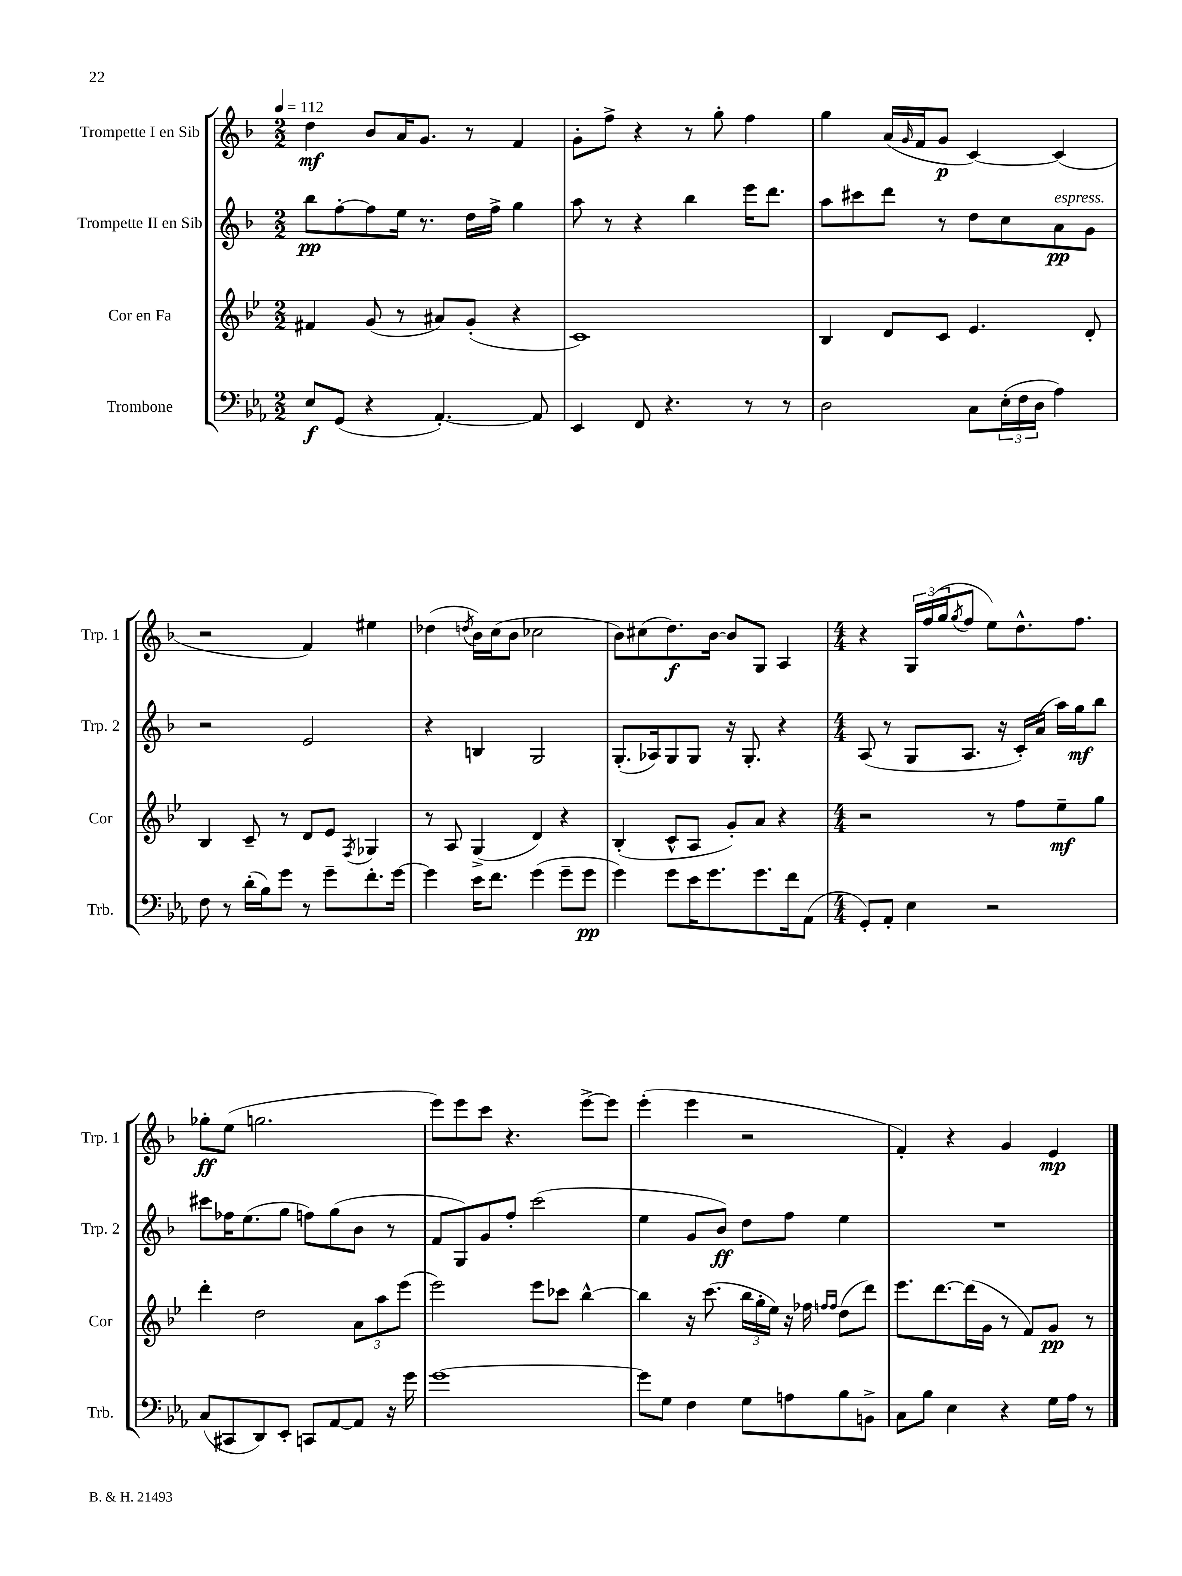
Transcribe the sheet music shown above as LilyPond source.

<<
\new StaffGroup <<
\new Staff = "s0" \with { instrumentName = "Trompette I en Sib" shortInstrumentName = "Trp. 1" } {
    \clef treble \key f \major \numericTimeSignature \time 2/2 \tempo 4 = 112
    d''4\mf bes'8 a'16 g'8. r8 f'4 |
    g'8-. f''8-> r4 r8 g''8-. f''4 |
    g''4 a'16( \grace { g'16 } f'16 g'8\p c'4~) c'4( |
    r2 f'4) eis''4 |
    des''4( \acciaccatura { d''8 } bes'16) c''16( bes'8 ces''2 |
    bes'8) cis''8( d''8.\f) bes'16~ bes'8 g8 a4 |
    \numericTimeSignature \time 4/4 r4 \tuplet 3/2 { g16 f''16( g''16 } \acciaccatura { g''8 } f''8 e''8) d''8.-^ f''8. |
    ges''8-.\ff e''8( g''2. |
    e'''8) e'''8 c'''8 r4. e'''8~-> e'''8 |
    e'''4-.( e'''4 r2 |
    f'4-.) r4 g'4 e'4\mp \bar "|." |
}
\new Staff = "s1" \with { instrumentName = "Trompette II en Sib" shortInstrumentName = "Trp. 2" } {
    \clef treble \key f \major \numericTimeSignature \time 2/2
    bes''8\pp f''8~-. f''8 e''16 r8. d''16 f''16-> g''4 |
    a''8 r8 r4 bes''4 e'''16 d'''8. |
    a''8 cis'''8 d'''8 r8 d''8 c''8 a'8\pp^\markup { \italic "espress." } g'8 |
    r2 e'2 |
    r4 b4 g2 |
    g8.-.( aes16) g8 g8 r16 g8.-. r4 |
    \numericTimeSignature \time 4/4 a8( r8 g8 a8. r16 c'16-.) a'16( a''16) g''16\mf bes''8 |
    cis'''8 fes''16 e''8.( g''8 f''8) g''8( bes'8 r8 |
    f'8 g8) g'8 f''8-. c'''2( |
    e''4 g'8 bes'8\ff) d''8 f''8 e''4 |
    R1 \bar "|." |
}
\new Staff = "s2" \with { instrumentName = "Cor en Fa" shortInstrumentName = "Cor" } {
    \clef treble \key bes \major \numericTimeSignature \time 2/2
    fis'4 g'8( r8 ais'8) g'8-.( r4 |
    c'1) |
    bes4 d'8 c'8 ees'4. d'8-. |
    bes4 c'8-- r8 d'8 ees'8 \acciaccatura { f8 } ges4 |
    r8 a8 g4->( d'4) r4 |
    bes4-.( c'8-^ a8 g'8-.) a'8 r4 |
    \numericTimeSignature \time 4/4 r2 r8 f''8 ees''8--\mf g''8 |
    d'''4-. d''2 \tuplet 3/2 { a'8 a''8 ees'''8( } |
    ees'''2) ees'''8 ces'''8 bes''4~-^ |
    bes''4 r16 c'''8.( \tuplet 3/2 { bes''16 g''16-. ees''16) } r16 fes''16 \grace { f''16 f''16 } d''8( d'''8) |
    ees'''8. d'''8.~ d'''16( g'16 r8 f'8) g'8\pp r8 \bar "|." |
}
\new Staff = "s3" \with { instrumentName = "Trombone" shortInstrumentName = "Trb." } {
    \clef bass \key ees \major \numericTimeSignature \time 2/2
    ees8\f g,8( r4 aes,4.~-.) aes,8 |
    ees,4 f,8 r4. r8 r8 |
    d2 c8 \tuplet 3/2 { ees16-.( f16 d16 } aes4) |
    f8 r8 d'16-.( bes16) g'8 r8 g'8-- f'8.-. g'16~ |
    g'4 ees'16 f'8. g'4( g'8-- g'8\pp |
    g'4) g'8 ees'16 g'8. g'8. f'16 aes,8( |
    \numericTimeSignature \time 4/4 g,8-.) aes,8-. ees4 r2 |
    c8( cis,8 d,8) ees,8-. c,8 aes,8~ aes,8 r16 g'16 |
    g'1~ |
    g'8 g8 f4 g8 a8 bes8 b,8-> |
    c8 bes8 ees4 r4 g16 aes16 r8 \bar "|." |
}
>>
>>
\layout { \context { \Score \remove "Bar_number_engraver" } }
